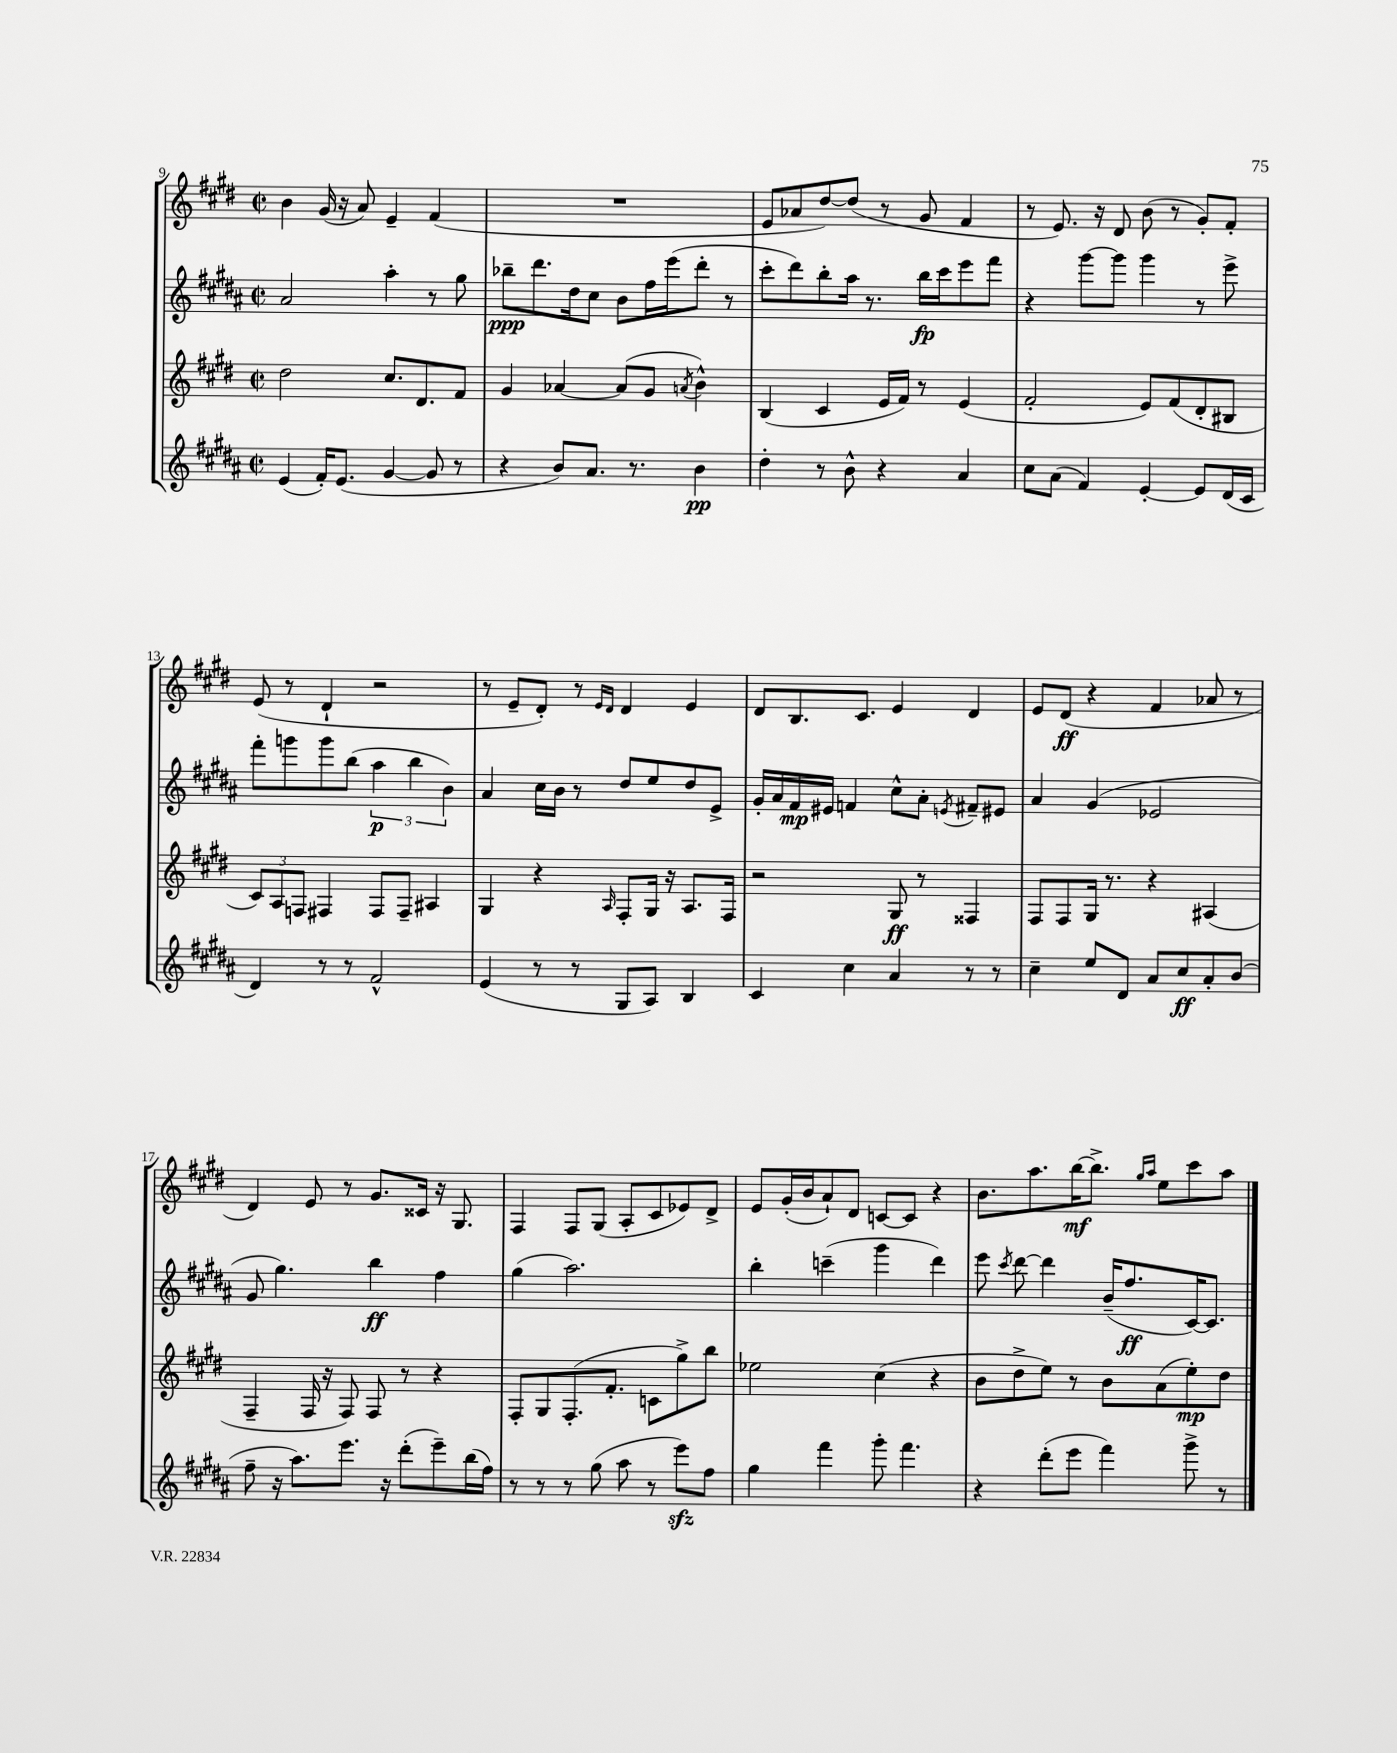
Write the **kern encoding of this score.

**kern	**kern	**kern	**kern
*staff4	*staff3	*staff2	*staff1
*clefG2	*clefG2	*clefG2	*clefG2
*k[f#c#g#d#a#]	*k[f#c#g#d#]	*k[f#c#g#d#a#]	*k[f#c#g#d#]
*M2/2	*M2/2	*M2/2	*M2/2
*met(c|)	*met(c|)	*met(c|)	*met(c|)
(4e	2dd#	2a#	4b
16f#')	.	.	(16g#
(8.e	.	.	16r
.	.	.	8a)
[4g#	8.cc#	4aa#'	4e~
.	8.d#	.	.
8g#]	.	8r	(4f#
8r	8f#	8gg#	.
=	=	=	=
4r	4g#	8bb-~	1r
.	.	8.ddd#	.
8b)	[4a-	.	.
.	.	16dd#	.
8.a#	.	8cc#	.
.	(8a-]	8b	.
8.r	.	.	.
.	8g#	16ff#	.
.	.	(16eee	.
.	8qa	.	.
4b	4b^^)	8ddd#'	.
.	.	8r	.
=	=	=	=
4dd#'	(4B	8ccc#'	8e
.	.	8ddd#)	8a-
8r	4c#	8bb'	[8dd#)
8b^^	.	16aa#	(8dd#]
.	.	8.r	.
4r	16e	.	8r
.	16f#)	.	.
.	8r	16bb	8g#
.	.	16ccc#	.
4a#	(4e	8eee	4f#
.	.	8fff#	.
=	=	=	=
8cc#	2f#'	4r	8r
(8a#	.	.	8.e)
4f#)	.	[8ggg#	.
.	.	.	16r
.	.	8ggg#]	8d#
[4e'	8e)	4ggg#	(8b
.	(8f#	.	8r
8e]	8d#'	8r	8g#')
(16d#	8B#	8eee^	8f#'
16c#	.	.	.
=	=	=	=
4d#)	12c#)	8fff#'	(8e
.	12A	.	.
.	.	8ggg	8r
.	12F	.	.
8r	4F#	8ggg	4d#`
8r	.	(8bb	.
2f#^^	8F#	6aa#	2r
.	8F#~	.	.
.	.	6bb	.
.	4A#	.	.
.	.	6b)	.
=	=	=	=
(4e	4G#	4a#	8r
.	.	.	8e~
8r	4r	16cc#	8d#')
.	.	16b	.
8r	.	8r	8r
.	.	.	16qqe
.	16qqA	.	16qqd#
8G#	8F#'	8dd#	4d#
8A#)	16G#	8ee	.
.	16r	.	.
4B	8.A	8dd#	4e
.	.	8e^	.
.	16F#	.	.
=	=	=	=
4c#	2r	16g#'	8d#
.	.	16a#	.
.	.	16f#	8.B
.	.	16e#	.
4cc#	.	4f	.
.	.	.	8.c#
4a#	8G#	8cc#^^	4e
.	8r	8a#'	.
.	.	8qe	.
8r	4F##	8f#~	4d#
8r	.	8e#	.
=	=	=	=
4cc#~	8F#	4a#	8e
.	8F#	.	(8d#
8ee	16G#	(4g#	4r
.	8.r	.	.
8d#	.	.	.
8a#	4r	2e-	4f#
8cc#	.	.	.
8a#'	(4A#	.	8a-
(8b	.	.	8r
=	=	=	=
8ff#~	4F#~	8g#	4d#)
16r	.	4.gg#)	.
8.aa#)	.	.	.
.	16F#	.	8e
.	16r	.	.
8.eee	8F#)	.	8r
.	8F#	4bb	8.g#
16r	.	.	.
(8ddd#'	8r	.	.
.	.	.	16c##
8eee~)	4r	4ff#	16r
.	.	.	8.G#
(16bb	.	.	.
16ff#)	.	.	.
=	=	=	=
8r	8F#'	(4gg#	4F#
8r	8G#	.	.
8r	(8.F#'	2.aa#)	8F#
(8gg#	.	.	(8G#
.	8.f#'	.	.
8aa#	.	.	8A'
8r	8c	.	8c#
8eee)	8gg#^)	.	8e-)
8ff#	8bb	.	8d#^
=	=	=	=
4gg#	2ee-	4bb'	8e
.	.	.	(16g#'
.	.	.	16b
4fff#	.	(4ccc~	8a`)
.	.	.	8d#
8ggg#'	(4cc#	4ggg#	[8c
4.fff#	.	.	8c]
.	4r	4ddd#)	4r
=	=	=	=
4r	8b	8eee	8.b
.	.	8qccc#	.
.	8dd#^	[8ddd#	.
.	.	.	8.aa
(8ddd#'	8ee)	4ddd#]	.
8eee	8r	.	[16bb
.	.	.	8.bb^]
4fff#)	8b	(16b~	.
.	.	8.ff#	.
.	.	.	16qqgg#
.	.	.	16qqaa
.	(8a	.	8ee
8ggg#^	8ee')	[16c#)	8ccc#
.	.	8.c#]	.
8r	8dd#	.	8aa
==	==	==	==
*-	*-	*-	*-
